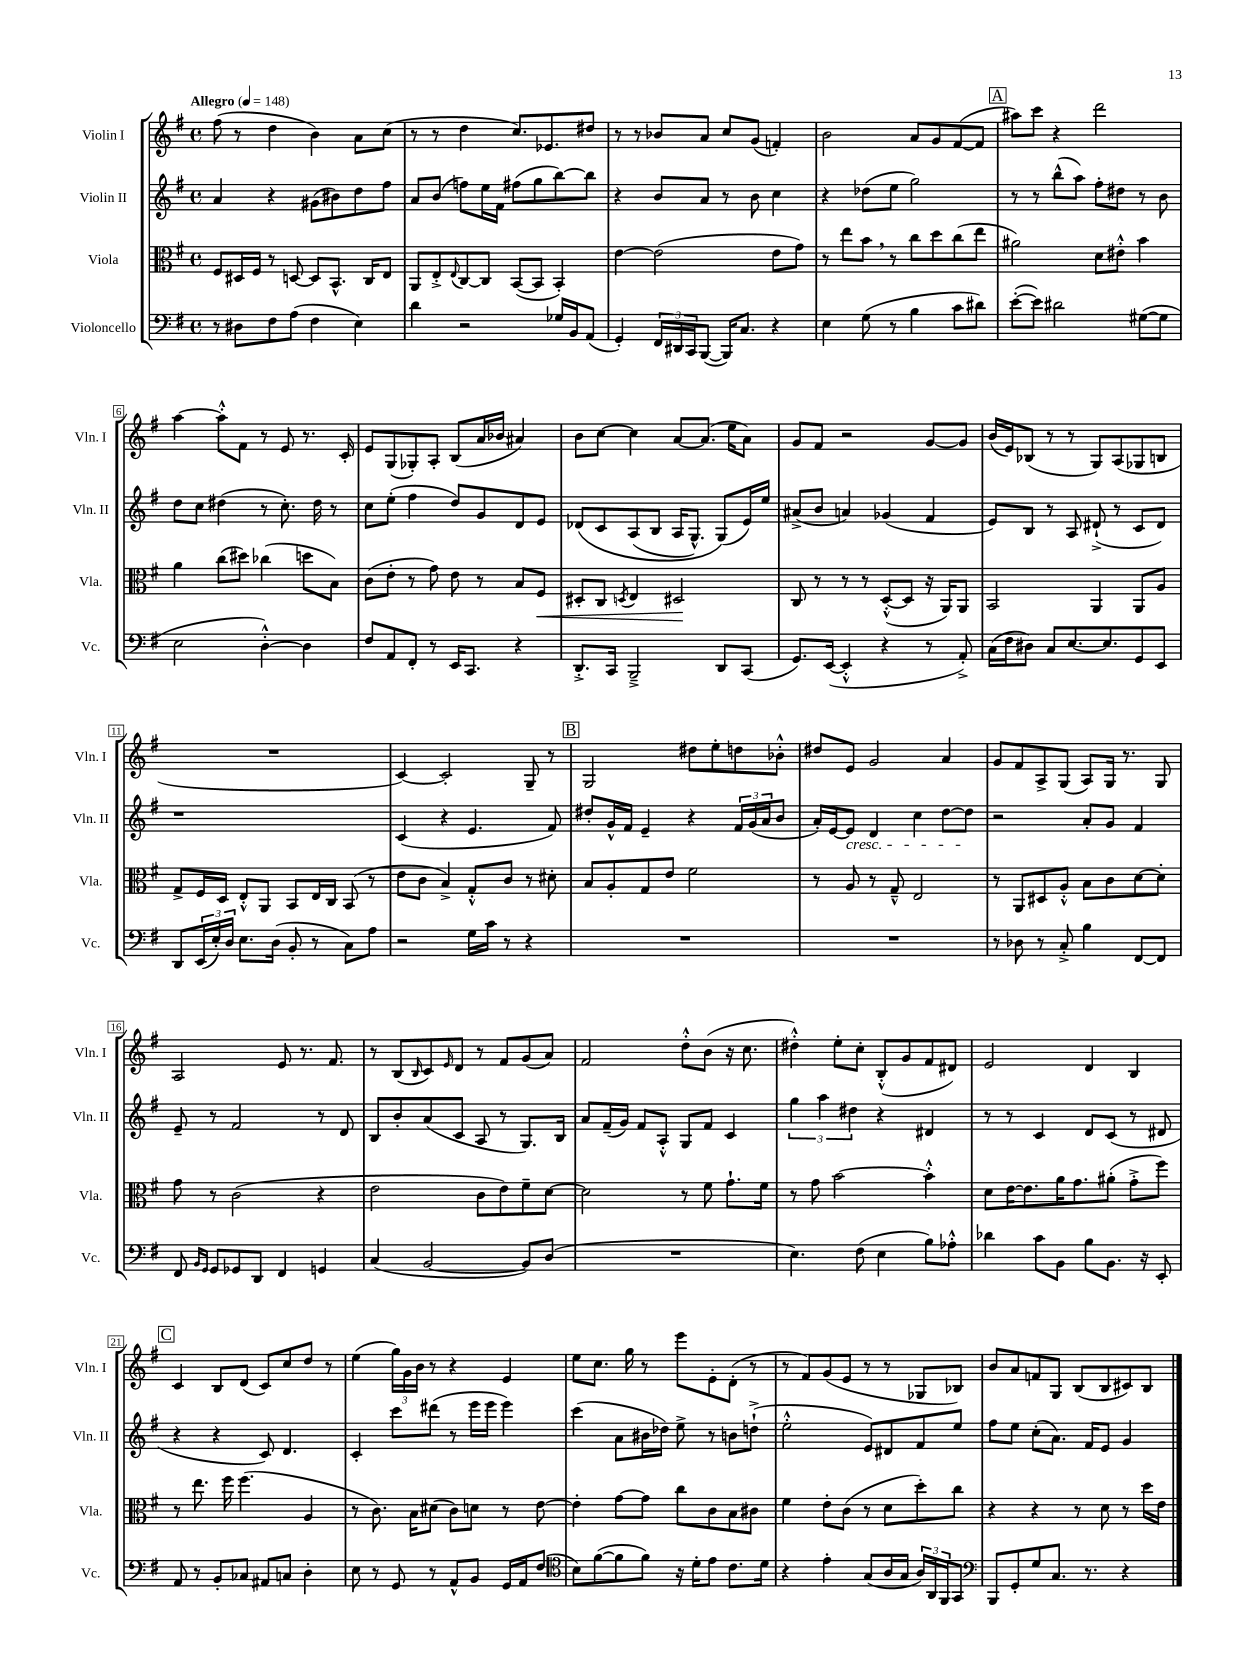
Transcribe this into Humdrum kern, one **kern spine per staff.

**kern	**kern	**dynam	**kern	**kern
*part4	*part3	*part3	*part2	*part1
*staff4	*staff3	*staff3	*staff2	*staff1
*I"Violoncello	*I"Viola	*	*I"Violin II	*I"Violin I
*I'Vc.	*I'Vla.	*	*I'Vln. II	*I'Vln. I
*clefF4	*clefC3	*	*clefG2	*clefG2
*k[f#]	*k[f#]	*	*k[f#]	*k[f#]
*M4/4	*M4/4	*	*M4/4	*M4/4
*met(c)	*met(c)	*	*met(c)	*met(c)
*MM148	*MM148	*	*MM148	*MM148
=1	=1	=1	=1	=1
!	!	!	!	!LO:TX:a:B:t=Allegro
8r	8F#/L	.	4a/	(8ff#\
8D#X\L	16D#X/L	.	.	8r
.	16F#/JJ	.	.	.
8F#\	8r	.	4r	4dd\
(8A\J	[8Dn/	.	.	.
4F#\	8D/L]	.	(8g#X\L	4b\)
.	8.BB^^/J	.	8b#X\)	.
4E\)	.	.	8dd\	8a\L
.	16C/KL	.	.	.
.	8E/J	.	8ff#\J	(8cc\J
=2	=2	=2	=2	=2
4d\	8AA/L	.	8a/L	8r
.	8E'^/	.	(8b/J	8r
.	8qqE/	.	.	.
2r	[8C/	.	8ffn\L)	4dd\
.	8C/J]	.	16ee\L	.
.	.	.	16f#\JJ	.
.	([8BB/L	.	(8ff#X\L	8.cc/L)
.	8BB/J]	.	8gg\	.
.	.	.	.	8.e-X/
16G-X/LL	4BB'/)	.	[8bb\)	.
16BB/J	.	.	.	.
(8AA/J	.	.	8bb\J]	8dd#X/J
=3	=3	=3	=3	=3
4GG'/)	[4e\	.	4r	8r
.	.	.	.	8r
24FF#/LL	(2e\]	.	8b/L	8b-X/L
24DD#X/	.	.	.	.
24CC/J	.	.	.	.
([8BBB/J	.	.	8a/J	8a/J
16BBB/KL])	.	.	8r	8cc/L
8.C/J	.	.	.	.
.	.	.	8b\	(8g/J
4r	8e\L	.	4cc\	4fn'/)
.	8g\J)	.	.	.
=4	=4	=4	=4	=4
4E\	8r	.	4r	2b\
.	8ee\L	.	.	.
(8G\	8b,\J	.	(8dd-X\L	.
8r	8r	.	8ee\J	.
4B\	8cc\L	.	2gg\)	8a/L
.	8dd\	.	.	8g/
8c\L	(8cc\	.	.	([8f#/
8d#X\J)	8ee\J	.	.	8f#/J]
!!LO:REH:place=s1:t=A
=5	=5	=5	=5	=5
([8e'\L	2a#X\)	.	8r	8aa#X\L)
8e\J])	.	.	8r	8ccc\J
2d#X\	.	.	(8bb^^\L	4r
.	.	.	8aa\J)	.
.	8d\L	.	8ff#'\L	2ddd\
.	8e#X'^^\J	.	8dd#X\J	.
([8G#X\L	4b\	.	8r	.
8G#\J]	.	.	8b\	.
!!LO:LB:g=z
=6	=6	=6	=6	=6
2E\	4a\	.	8dd\L	[4aa\
.	.	.	8cc\J	.
.	(8cc\L	.	(4dd#X\	8aa'^^\L]
.	8dd#X\J)	.	.	8f#\J
[4D'^^\)	(4cc-X\	.	8r	8r
.	.	.	8.cc'\)	8e/
4D\]	8ddn\L	.	.	8.r
.	.	.	16dd#\	.
.	8B\J)	.	8r	.
.	.	.	.	16c'/
=7	=7	=7	=7	=7
8F#/L	(8c\L	.	8cc\L	8e/L
8AA/	8e'\J	.	(8ee'\J	(8G/
8FF#'/J	8r	.	4ff#\	8G-X'/)
8r	8g\)	.	.	8A'/J
16EE/KL	8e\	.	8dd/L)	(8B/L
8.CC/J	.	.	.	.
.	8r	.	8g/	16a/L
.	.	.	.	16b-X/JJ
4r	8B/L	.	8d/	4a#X/)
!	!	!LO:HP:b	!	!
.	8F#/J	<	8e/J	.
=8	=8	=8	=8	=8
8.DD'^/L	8D#X'/L	.	(8d-X/L	8b\L
.	8C/J	.	8c/	[8cc\J
16CC/Jk	.	.	.	.
.	8qDn/	.	.	.
2BBB~^/	4E/	.	(8A/	4cc\]
.	.	.	8B/J	.
.	2D#X/	.	16A/KL	[8a/L
.	.	.	8.G^^/J)	.
.	.	.	.	(8.a/J]
8DD/L	.	.	(8G/L)	.
.	.	.	.	16ee\KL
(8CC/J	.	.	16e/L)	8a\J)
.	.	.	16ee/JJ	.
.	.	[	.	.
=9	=9	=9	=9	=9
8.GG/L)	8C/	.	(8a#X^/L	8g/L
.	8r	.	8b/J	8f#/J
([16EE/Jk	.	.	.	.
4EE'^^/]	8r	.	4an/)	2r
.	8r	.	.	.
4r	([8D'^^/L	.	(4g-X/	.
.	8D/J]	.	.	.
8r	16r	.	4f#/	[8g/L
.	16AA/KL)	.	.	.
8AA'^/)	8AA/J	.	.	8g/J]
=10	=10	=10	=10	=10
(16C\LL	2BB/	.	8e/L)	(16b/LL
16F#\J	.	.	.	16e/J)
8D#X\J)	.	.	8B/J	(8B-X/J
8C/L	.	.	8r	8r
[8.E/	.	.	8A/	8r
.	4AA/	.	(8d#X`^/	8G/L)
8.E/]	.	.	.	.
.	.	.	8r	(8A/
8GG/	8AA/L	.	8c/L	8G-X/
8EE/J	8A/J	.	8d#/J)	8Bn/J
!!LO:LB:g=z
=11	=11	=11	=11	=11
8DD/L	8G^/L	.	1r	1r
(24EE/L	16F#/L	.	.	.
24E'/)	.	.	.	.
.	16D/JJ	.	.	.
24D/JJ	.	.	.	.
8.E\L	8E'^^/L	.	.	.
.	8AA/J	.	.	.
(16D\Jk	.	.	.	.
8BB'/	8BB/L	.	.	.
8r	16E/L	.	.	.
.	16C/JJ	.	.	.
8C\L)	(8BB/	.	.	.
8A\J	8r	.	.	.
=12	=12	=12	=12	=12
2r	8e\L	.	(4c/	[4c/)
.	8c\J	.	.	.
.	4B^/)	.	4r	2c'/]
16G\LL	8G'^^/L	.	4.e/	.
16c\JJ	.	.	.	.
8r	8c/J	.	.	.
4r	8r	.	.	8G~/
.	8d#X'\	.	8f#/)	8r
!!LO:REH:place=s1:t=B
=13	=13	=13	=13	=13
1r	8B/L	.	8dd#X'/L	2G/
.	8A'/	.	16g^^/L	.
.	.	.	16f#/JJ	.
.	8G/	.	4e~/	.
.	8e/J	.	.	.
.	2f#\	.	4r	8dd#X\L
.	.	.	.	8ee'\
.	.	.	24f#/LL	8ddn\
.	.	.	(24g/	.
.	.	.	24a/J	.
.	.	.	8b/J	8b-X'^^\J
=14	=14	=14	=14	=14
1r	8r	.	16a'/LL)	8dd#X/L
.	.	.	[16e/J	.
!	!	!	!LO:TX:b:i:t=cresc.	!
.	8A/	.	8e/J]	8e/J
.	8r	.	4d/	2g/
.	8G~^^/	.	.	.
.	2E/	.	4cc\	.
.	.	.	[8dd\L	4a/
.	.	.	8dd\J]	.
=15	=15	=15	=15	=15
8r	8r	.	2r	8g/L
8D-X\	8AA/L	.	.	8f#/
8r	8D#X/	.	.	8A^/
8C'^/	8A'^^/J	.	.	(8G/J
4B\	8B\L	.	8a'/L	8A/L)
.	8c\	.	8g/J	16G/Jk
.	.	.	.	8.r
[8FF#/L	[8d\	.	4f#/	.
8FF#/J]	8d'\J]	.	.	8G/
!!LO:LB:g=z
=16	=16	=16	=16	=16
8FF#/	8g\	.	8e~/	2A/
16qqBB/LL	.	.	.	.
16qqGG/JJ	.	.	.	.
8GG/L	8r	.	8r	.
8GG-X/	(2c\	.	2f#/	.
8DD/J	.	.	.	.
4FF#/	.	.	.	8e/
.	.	.	.	8.r
4GGn/	4r	.	8r	.
.	.	.	.	8.f#/
.	.	.	8d/	.
=17	=17	=17	=17	=17
(4C/	2e\	.	8B/L	8r
.	.	.	8b'/	(8B/L
.	.	.	.	16qqB/
[2BB/	.	.	(8a/	8c/)
.	.	.	.	16qqe/
.	.	.	8c/J	8d/J
.	8c\L	.	8A/	8r
.	8e\)	.	8r	8f#/L
8BB/L])	8f#~\	.	8.G/L)	(8g/
(8D/J	[8d\J	.	.	8a/J)
.	.	.	16B/Jk	.
=18	=18	=18	=18	=18
1r	2d\]	.	8a/L	2f#/
.	.	.	(16f#~/L	.
.	.	.	16g/JJ)	.
.	.	.	8f#/L	.
.	.	.	8A'^^/J	.
.	8r	.	8G/L	8dd'^^\L
.	8f#\	.	8f#/J	(8b\J
.	8.g`\L	.	4c/	16r
.	.	.	.	8.cc\
.	16f#\Jk	.	.	.
=19	=19	=19	=19	=19
4.E\)	8r	.	6gg\	4dd#X'^^\)
.	8g\	.	.	.
.	.	.	6aa\	.
.	[2b\	.	.	8ee'\L
.	.	.	6dd#X\	.
(8F#\	.	.	.	8cc'\J
4E\	.	.	4r	(8B'^^/L
.	.	.	.	8g/
8B\L)	4b'^^\]	.	4d#X/	8f#/
8A-X'^^\J	.	.	.	8d#X/J)
=20	=20	=20	=20	=20
4d-X\	8d\L	.	8r	2e/
.	[16e\K	.	8r	.
.	8.e\]	.	.	.
8c\L	.	.	4c/	.
8BB\J	16a\K	.	.	.
.	8.g\	.	.	.
8B\L	.	.	8d/L	4d/
8.BB\J	(8a#X'\J	.	(8c/J	.
.	8g'^\L	.	8r	4B/
16r	.	.	.	.
8EE'/	8ff#\J)	.	8d#X/	.
!!LO:LB:g=z
!!LO:REH:place=s1:t=C
=21	=21	=21	=21	=21
8AA/	8r	.	4r	4c/
8r	8.ee\	.	.	.
8BB'/L	.	.	4r	8B/L
.	16ff#\	.	.	.
8C-X/J	(4.ff#\	.	.	(8d/J
8AA#X/L	.	.	8c/)	8c/L)
8Cn/J	.	.	4.d/	8cc/
4D'\	4A/	.	.	8dd/J
.	.	.	.	8r
=22	=22	=22	=22	=22
8E\	8r	.	4c'/	(4ee\
8r	8.c\)	.	.	.
8GG/	.	.	8ccc\L	24gg\LL)
.	.	.	.	24g\
.	16B\KL	.	.	.
.	.	.	.	24b\JJ
8r	(8d#X\J	.	(8ddd#X\J	8r
8AA^^/L	8c\L)	.	8r	4r
8BB/J	8dn\J	.	16eee\LL	.
.	.	.	16eee\JJ	.
16GG/LL	8r	.	4eee\)	4e/
16AA/J	.	.	.	.
(8F#/J	[8e\	.	.	.
=23	=23	=23	=23	=23
*clefC4	*	*	*	*
8B\L)	4e'\]	.	(4ccc\	8ee\L
([8f#\	.	.	.	8.cc\J
8f#\]	[8g\L	.	8a\L	.
.	.	.	.	16gg\
8f#\J)	8g\J]	.	16b#X\L	8r
.	.	.	16dd-X\JJ)	.
16r	8cc\L	.	8ee^\	8eee\L
16d'\KL	.	.	.	.
8e\J	8c\	.	8r	8e'\
8.c\L	8B\	.	8bn\L	(8d'\J
.	8c#X\J	.	(8ddn`^\J	8r
16d\Jk	.	.	.	.
=24	=24	=24	=24	=24
4r	4f#\	.	2ee'^^\	8r
.	.	.	.	8f#/L)
4e'\	8e'\L	.	.	(8g/
.	(8c\J	.	.	8e/J
(8G/L	8r	.	8e/L)	8r
16A/L	8d\L	.	8d#X/	8r
16G/JJ	.	.	.	.
24A/LL)	8dd'\)	.	8f#/	8G-X/L
24AA/	.	.	.	.
24FF#/J	.	.	.	.
8GG/J	8cc\J	.	8ee/J	8B-X/J)
=25	=25	=25	=25	=25
*clefF4	*	*	*	*
8BBB/L	4r	.	8ff#\L	8b/L
8GG'/	.	.	8ee\J	8a/
8G/	4r	.	(8cc'\L	8fn/
8.C/J	.	.	8.a\J)	8G/J
.	8r	.	.	(8B/L
8.r	.	.	16f#/KL	.
.	8d\	.	8e/J	8B/
4r	8r	.	4g/	8c#X/)
.	16dd\LL	.	.	8B/J
.	16e\JJ	.	.	.
==	==	==	==	==
*-	*-	*-	*-	*-
